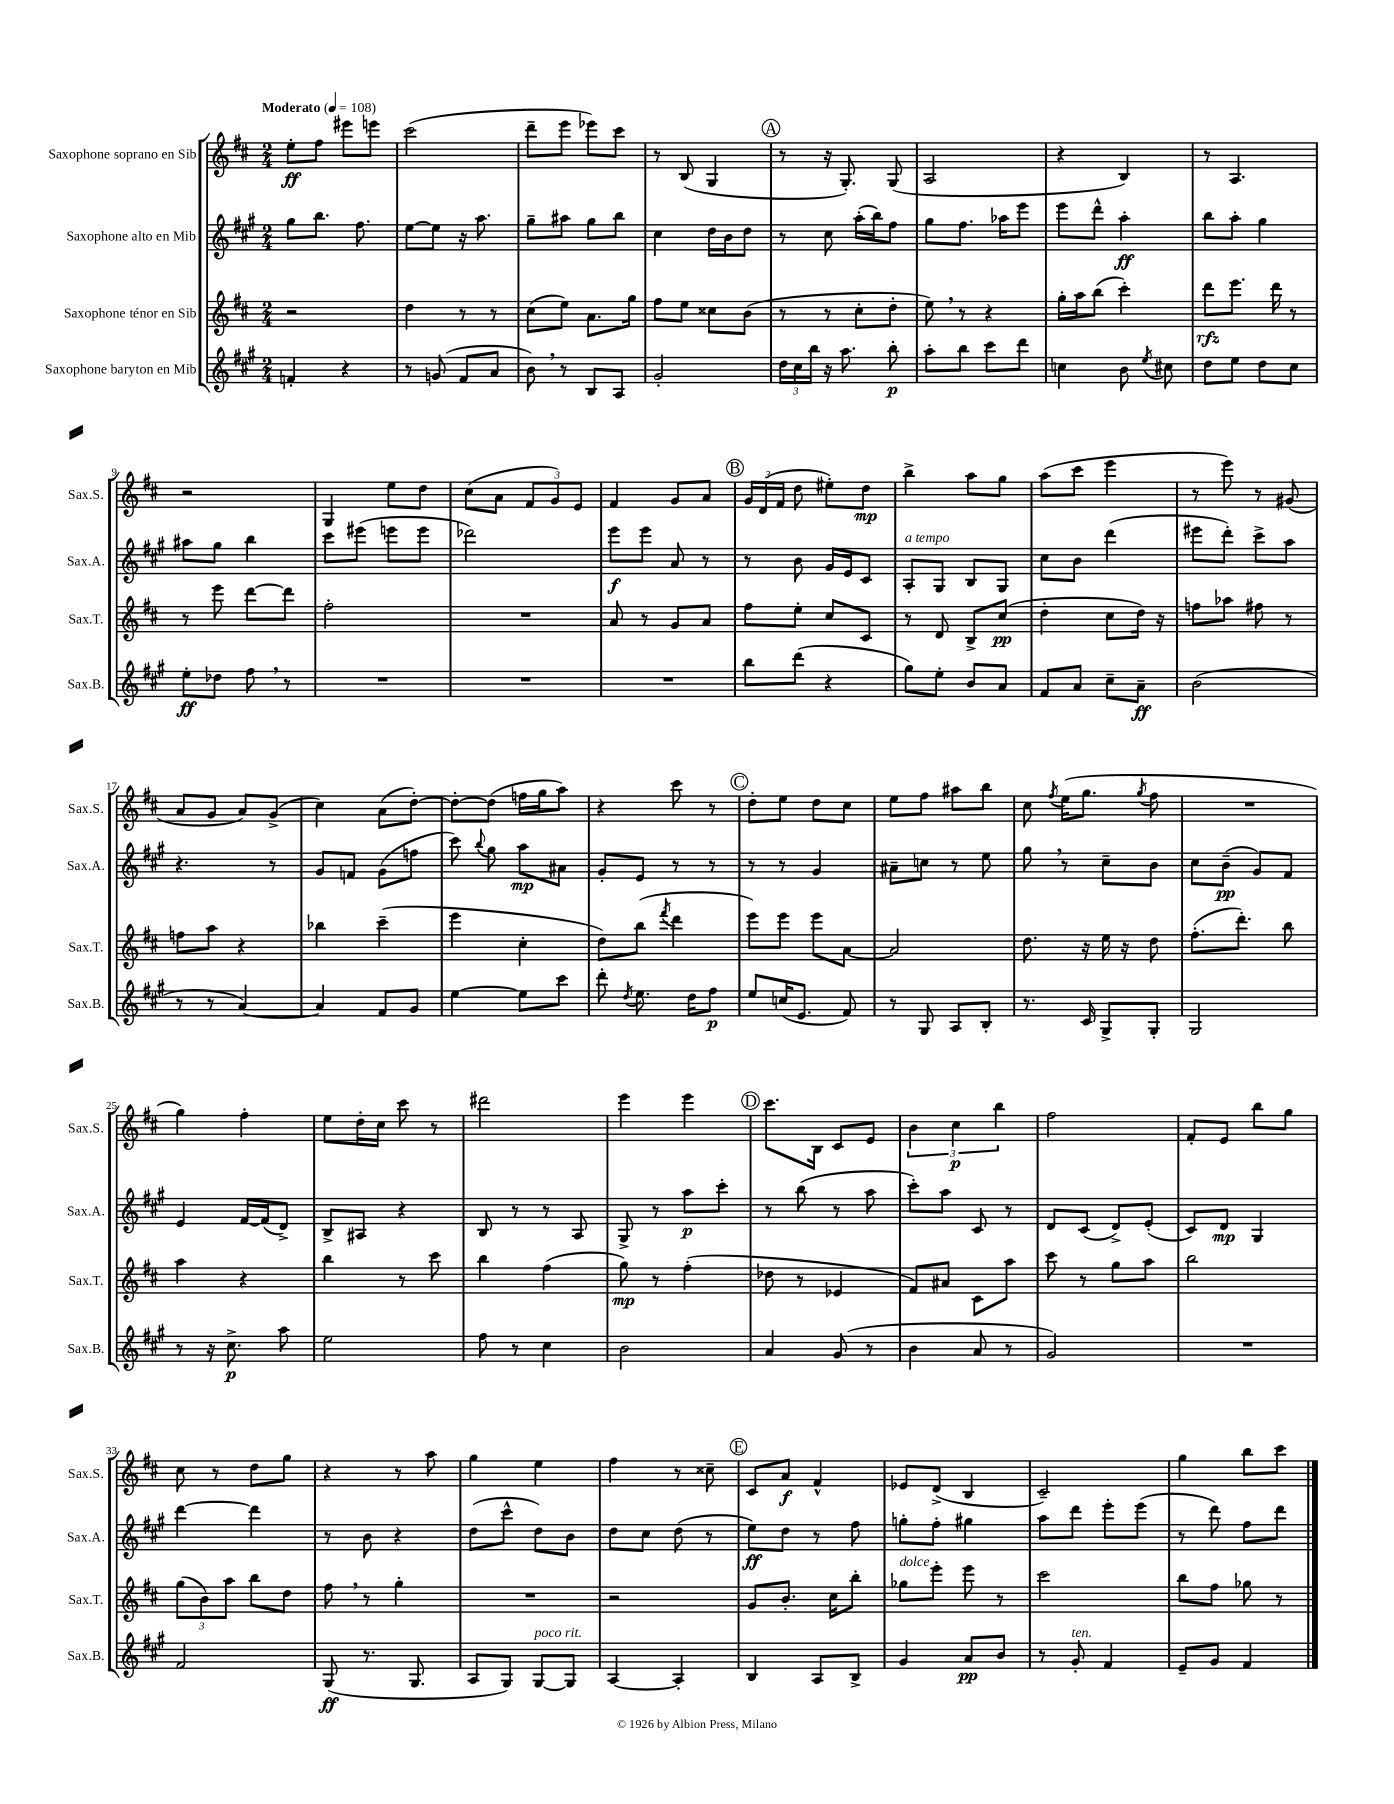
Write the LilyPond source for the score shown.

<<
\new StaffGroup <<
\new Staff = "s0" \with { instrumentName = "Saxophone soprano en Sib" shortInstrumentName = "Sax.S." } {
    \clef treble \key d \major \numericTimeSignature \time 2/4 \tempo "Moderato" 4 = 108
    \autoBeamOff e''8[-.\ff fis''8] eis'''8[ e'''8] |
    cis'''2( |
    d'''8[-- e'''8] ees'''8[) cis'''8] |
    r8 b8( g4 |
    \mark \markup { \circle "A" } r8 r16 g8.-.) g8( |
    a2 |
    r4 b4) |
    r8 a4. |
    r2 |
    g4 e''8[ d''8] |
    cis''8[( a'8] \tuplet 3/2 { fis'8[ g'8) e'8] } |
    fis'4 g'8[ a'8] |
    \mark \markup { \circle "B" } \tuplet 3/2 { g'16[ d'16( fis'16] } d''8 eis''8[-.) d''8]\mp |
    b''4-> a''8[ g''8] |
    a''8[( cis'''8] e'''4 |
    r8 e'''8) r8 gis'8( |
    a'8[ g'8] a'8[) g'8]->( |
    cis''4) a'8[( d''8]~-.) |
    d''8[~-. d''8]( f''16[ g''16 a''8]) |
    r4 cis'''8 r8 |
    \mark \markup { \circle "C" } d''8[-. e''8] d''8[ cis''8] |
    e''8[ fis''8] ais''8[ b''8] |
    cis''8 \acciaccatura { fis''8 } e''16[( g''8.] \acciaccatura { g''8 } fis''8 |
    R2 |
    g''4) fis''4-. |
    e''8[ d''16-. cis''16] cis'''8 r8 |
    dis'''2 |
    e'''4 e'''4 |
    \mark \markup { \circle "D" } cis'''8.[ b16] cis'8[ e'8] |
    \tuplet 3/2 { b'4 cis''4\p b''4 } |
    fis''2 |
    fis'8[-. e'8] b''8[ g''8] |
    cis''8 r8 d''8[ g''8] |
    r4 r8 a''8 |
    g''4 e''4 |
    fis''4 r8 cisis''8-- |
    \mark \markup { \circle "E" } cis'8[ a'8]\f fis'4-^ |
    ees'8[ d'8]->( b4 |
    cis'2--) |
    g''4 b''8[ cis'''8] \bar "|." |
}
\new Staff = "s1" \with { instrumentName = "Saxophone alto en Mib" shortInstrumentName = "Sax.A." } {
    \clef treble \key a \major \numericTimeSignature \time 2/4
    \autoBeamOff gis''8[ b''8.] fis''8. |
    e''8[~ e''8] r16 a''8. |
    gis''8[-- ais''8] gis''8[ b''8] |
    cis''4 d''16[ b'16 d''8] |
    \mark \markup { \circle "A" } r8 cis''8 a''16[-.( b''16) fis''8] |
    gis''8[ fis''8.] aes''16[ e'''8] |
    e'''8[ d'''8]-^ a''4-.\ff |
    b''8[ a''8]-. gis''4 |
    ais''8[ gis''8] b''4 |
    cis'''8[ eis'''8]( e'''8[ e'''8] |
    des'''2) |
    e'''8[\f e'''8] a'8 r8 |
    \mark \markup { \circle "B" } r8 b'8 gis'16[ e'16 cis'8] |
    a8[-.^\markup { \italic "a tempo" } gis8] b8[ gis8] |
    cis''8[ b'8] d'''4( |
    eis'''8[ d'''8]-.) cis'''8[-> a''8] |
    r4. r8 |
    gis'8[ f'8] gis'8[( f''8] |
    cis'''8) \appoggiatura { b''8 } gis''8 a''8[\mp ais'8] |
    gis'8[-. e'8] r8 r8 |
    \mark \markup { \circle "C" } r8 r8 gis'4 |
    ais'8[-- c''8] r8 e''8 |
    gis''8 \breathe r8 cis''8[-- b'8] |
    cis''8[ b'8]--\pp( gis'8[) fis'8] |
    e'4 fis'16[~ fis'16( d'8]->) |
    b8[-> ais8] r4 |
    b8 r8 r8 a8 |
    gis8-> r8 a''8[\p cis'''8]-. |
    \mark \markup { \circle "D" } r8 b''8( r8 a''8 |
    cis'''8[-.) a''8] cis'8 r8 |
    d'8[ cis'8]( d'8[->) e'8]-.( |
    cis'8[) d'8]\mp gis4 |
    d'''4~ d'''4 |
    r8 b'8 r4 |
    d''8[( cis'''8]-^ d''8[) b'8] |
    d''8[ cis''8] d''8( r8 |
    \mark \markup { \circle "E" } e''8[\ff) d''8] r8 fis''8 |
    g''8[-. fis''8]-. gis''4 |
    a''8[ d'''8] e'''8[-. e'''8]( |
    r8 d'''8) fis''8[ d'''8] \bar "|." |
}
\new Staff = "s2" \with { instrumentName = "Saxophone ténor en Sib" shortInstrumentName = "Sax.T." } {
    \clef treble \key d \major \numericTimeSignature \time 2/4
    \autoBeamOff r2 |
    d''4 r8 r8 |
    cis''8[( e''8]) a'8.[ g''16] |
    fis''8[ e''8] cisis''8[ b'8]( |
    \mark \markup { \circle "A" } r8 r8 cis''8[-. d''8]-. |
    e''8) \breathe r8 r4 |
    g''16[-. a''16 b''8]( cis'''4-.) |
    d'''8[\rfz e'''8.] d'''16 r8 |
    r8 e'''8 d'''8[~ d'''8] |
    fis''2-. |
    R2 |
    a'8 r8 g'8[ a'8] |
    \mark \markup { \circle "B" } fis''8[ e''8]-. cis''8[ cis'8] |
    r8 d'8 b8[-> cis''8]\pp( |
    d''4-. cis''8[ d''16]) r16 |
    f''8[ aes''8] fis''8 r8 |
    f''8[ a''8] r4 |
    bes''4 cis'''4--( |
    e'''4 cis''4-. |
    d''8[) b''8]( \acciaccatura { fis'''8 } d'''4 |
    \mark \markup { \circle "C" } e'''8[) e'''8] e'''8[ a'8]~ |
    a'2 |
    d''8. r16 e''16 r16 d''8 |
    fis''8.[-.( d'''8.]-.) b''8 |
    a''4 r4 |
    b''4 r8 cis'''8 |
    b''4 fis''4( |
    g''8\mp) r8 fis''4-.( |
    \mark \markup { \circle "D" } des''8 r8 ees'4 |
    fis'8[) ais'8] cis'8[ a''8] |
    cis'''8 r8 g''8[ a''8] |
    b''2 |
    \tuplet 3/2 { g''8[( b'8) a''8] } b''8[ d''8] |
    fis''8 \breathe r8 g''4-. |
    R2 |
    r2 |
    \mark \markup { \circle "E" } g'8[ b'8.]-. cis''16[ b''8]-. |
    ges''8[^\markup { \italic "dolce" } e'''8]-. e'''8 r8 |
    cis'''2 |
    b''8[ fis''8] ges''8 r8 \bar "|." |
}
\new Staff = "s3" \with { instrumentName = "Saxophone baryton en Mib" shortInstrumentName = "Sax.B." } {
    \clef treble \key a \major \numericTimeSignature \time 2/4
    \autoBeamOff f'4-. r4 |
    r8 g'8( fis'8[ a'8] |
    b'8) \breathe r8 b8[ a8] |
    gis'2-. |
    \mark \markup { \circle "A" } \tuplet 3/2 { d''16[ cis''16 b''16] } r16 a''8. b''8-.\p |
    a''8[-. b''8] cis'''8[ d'''8] |
    c''4 b'8 \acciaccatura { e''8 } cis''8 |
    d''8[ e''8] d''8[ cis''8] |
    e''8[-.\ff des''8] fis''8 \breathe r8 |
    R2 |
    R2 |
    R2 |
    \mark \markup { \circle "B" } b''8[ d'''8]( r4 |
    gis''8[) e''8]-. b'8[ a'8] |
    fis'8[ a'8] cis''8[-- a'8]--\ff |
    b'2( |
    r8 r8 a'4~) |
    a'4 fis'8[ gis'8] |
    e''4~ e''8[ cis'''8] |
    d'''8-. \acciaccatura { d''8 } e''8. d''16[ fis''8]\p |
    \mark \markup { \circle "C" } e''8[ c''16( e'8.] fis'8) |
    r8 gis8 a8[ b8]-. |
    r8. cis'16 gis8[-> gis8]-. |
    gis2 |
    r8 r16 cis''8.->\p a''8 |
    e''2 |
    fis''8 r8 cis''4 |
    b'2 |
    \mark \markup { \circle "D" } a'4 gis'8( r8 |
    b'4 a'8 r8 |
    gis'2) |
    R2 |
    fis'2 |
    gis8\ff( r8. gis8. |
    a8[ gis8]) gis8[~^\markup { \italic "poco rit." } gis8] |
    a4~ a4-. |
    \mark \markup { \circle "E" } b4 a8[ b8]-> |
    gis'4 a'8[\pp b'8] |
    r8 gis'8-.^\markup { \italic "ten." } fis'4 |
    e'8[-- gis'8] fis'4 \bar "|." |
}
>>
>>
